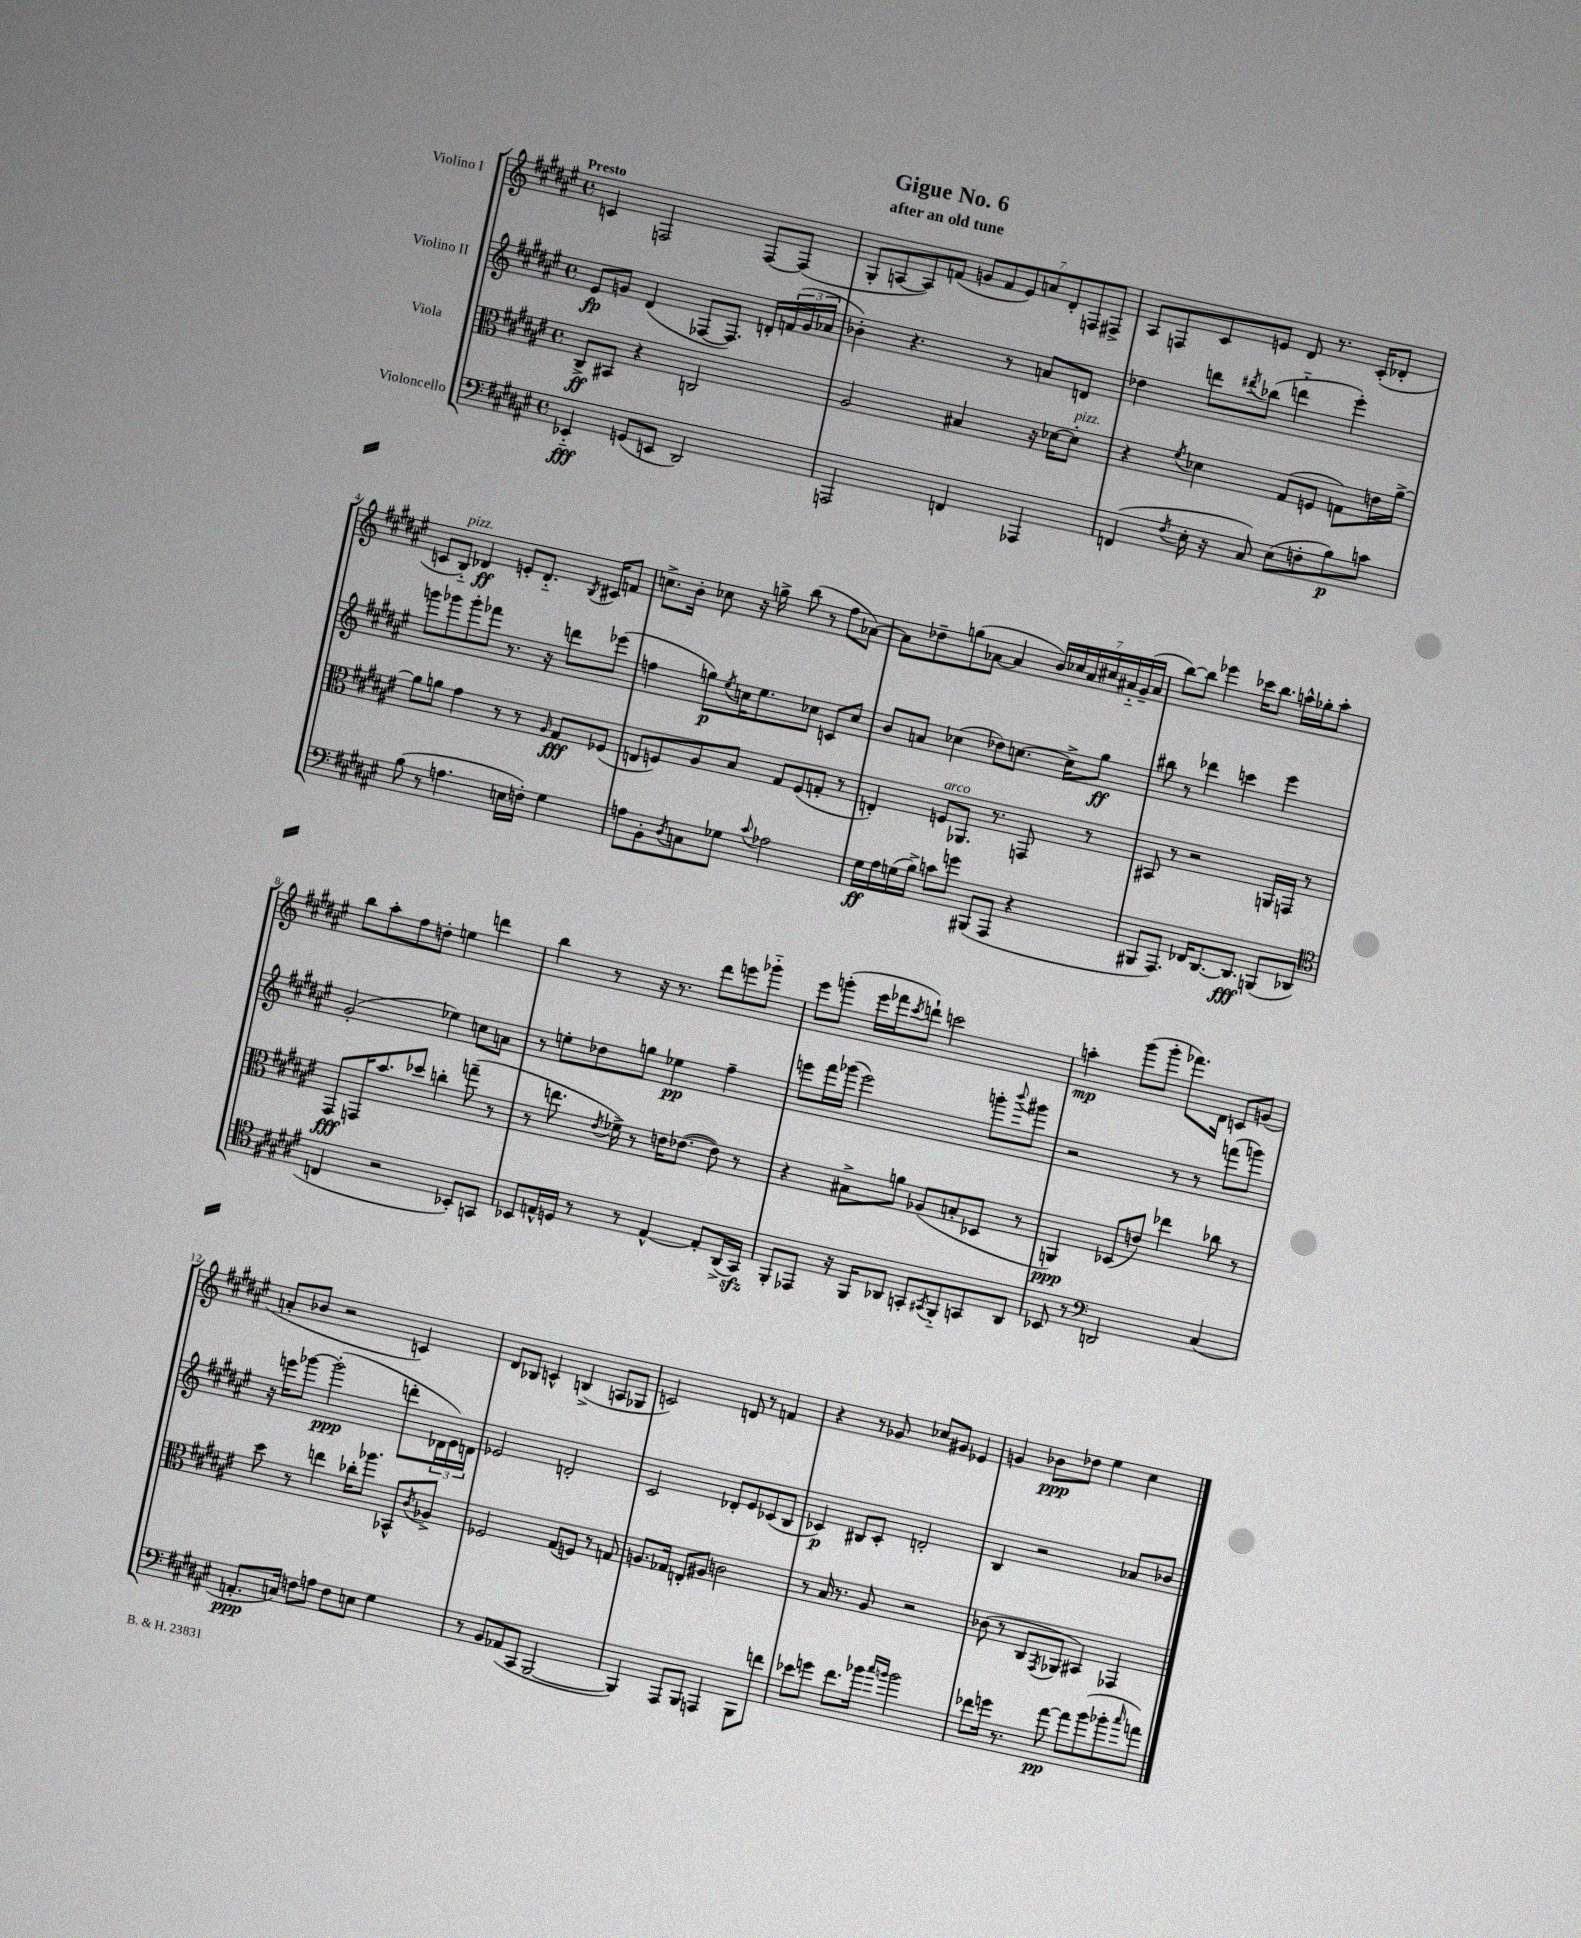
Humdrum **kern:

**kern	**kern	**kern	**kern
*staff4	*staff3	*staff2	*staff1
*clefF4	*clefC3	*clefG2	*clefG2
*k[f#c#g#d#a#e#]	*k[f#c#g#d#a#e#]	*k[f#c#g#d#a#e#]	*k[f#c#g#d#a#e#]
*M4/4	*M4/4	*M4/4	*M4/4
*met(c)	*met(c)	*met(c)	*met(c)
4EE-'~	8C#^	8e#	4c
.	8BB#	8g	.
(8GG	4r	(4d#	2F
8EE	.	.	.
2DD#)	2C	[8F-	.
.	.	8.F-])	.
.	.	.	[8F
.	.	16d'	.
.	.	(24f	(8F]
.	.	24g	.
.	.	24a-	.
=	=	=	=
2AAA	2A#	4b-')	8G#'
.	.	.	[8A
.	.	4.r	8A])
.	.	.	(8f
4FF	4B#	.	14g
.	.	.	14f
.	.	8r	.
.	.	.	14e#)
.	.	.	14a
4AAA-	16r	8a	.
.	.	.	14d#'
.	[16d-	.	.
.	.	.	14F
.	8d-']	8d	.
.	.	.	14F#^
=	=	=	=
(4FF	4r	4dd-	8A#
.	.	.	8F
8qF#	8qf#	.	.
16E#'	4d-	8ddd	8c#
16r	.	.	.
.	.	8qddd#	.
8C#)	.	(8bb-	8e
(8E#	(8G#	4ddd'~	8d#
8F'	8F	.	8.r
8B)	8G)	4eee#')	.
.	.	.	(16c#'
8c	16e	.	8d-'
.	[16a#^	.	.
=	=	=	=
(8B	8a#]	8ggg	8c
8r	8a	8ggg-	8B'~)
4.A	4g#	8ggg-'	4d-
.	.	8fff-	.
.	8r	8.r	8e'
16E	8r	.	8.d-'~
16F')	.	16r	.
.	16qqA#	.	.
4G#	8G#	8ddd	.
.	.	.	8qB
.	.	.	16c#
.	(8F-	(8eee-	8f
=	=	=	=
8A	8E	4ff	8.cc^
8BB'	8F)	.	.
.	.	.	16b'
8qD#	.	.	.
8C	8A#	8gg)	8cc-
.	.	8qee#	.
8G-	8B	16cc	16r
.	.	8.ee#	16gg^
8qqc#	.	.	.
2A-	8G#	.	(8bb
.	(8F	8cc-	8r
.	8G'	8c	8ff#
.	8r	8cc-	[8a-)
=	=	=	=
16G#	4E')	8b	8a-]
16A#	.	.	.
(16G	.	8a	8dd-~
16B^)	.	.	.
8c	8F	(4cc-	(8gg
8g	8.AA-	.	[8a-
(8BBB#	.	8dd-)	4a-]
.	8.r	.	.
8AAA#	.	[8.cc	.
4r	8GG	.	28b)
.	.	.	28cc-
.	.	16cc^]	.
.	.	.	28a-
.	.	.	28cc#
.	8r	8gg#	.
.	.	.	28a#'~
.	.	.	(28g#~
.	.	.	28a#
=	=	=	=
8BBB#	8BB#	8bb#	[8bb)
8.AAA#)	8r	8r	8bb]
.	2r	4ddd-	4eee-
16FF-	.	.	.
[8.DD#	.	.	.
.	.	4ccc	16ccc-
8.DD#]	.	.	8.bb
(8BBB	16AA	4eee#	16aa^^
.	16GG	.	16gg-'
8DD-	8r	.	8aa'
=	=	=	=
*clefC4	*	*	*
4C	8GG#	(2g#'	8bb
.	16GG	.	8aa#'
.	8.b	.	.
2r	.	.	8ff#
.	8dd-	.	8dd'
.	4cc'	4ee-)	4ee
8BB-')	(8gg~	8cc	4ddd
8GG	8r	8a	.
=	=	=	=
8BB-	8r	8r	4bb
16E^^	8.ee	8ee'	.
16D	.	.	.
8r	.	8dd-	8r
.	8qe#	.	.
.	16f-^)	.	.
8r	8r	8gg	16r
.	.	.	8.r
[4E^^	16e	4ee-	.
.	([8.e-	.	.
.	.	.	8ddd#
8E']	8e-])	4ff#~	8eee
(16AA#^	8r	.	8ggg-'~
16GG#)	.	.	.
=	=	=	=
8FF#'	4r	8eee	8eee#
8EE-	.	16fff#	(8ggg'
.	.	(16ggg-	.
16r	8B#^	2eee)	16eee#
16FF#	.	.	16fff-
.	.	.	8qccc#
8AA-	8a	.	8ddd`)
8GG'	(8A-	.	2ccc
8qGG#	.	.	.
8FF#'~	8B'	.	.
8GG	8D-	8ggg'	.
.	.	8qqbbb	.
8AA-	8r	8ggg#	.
=	=	=	=
8BB-	4AA)	2r	4aa'
8r	.	.	.
*clefF4	*	*	*
2DD	(8D-	.	(8ggg#
.	8e)	.	8ggg#'
.	4ee-	8r	8.fff-)
.	.	8r	.
.	.	.	16d#
(4C#	8cc-	(8fff	8c
.	8r	8ggg)	(8g
=	=	=	=
8.AA'	8dd#	16r	8a'
.	.	16eee	.
.	8r	[8ggg-	8b-
16C)	.	.	.
8F	4ee	(2ggg-']	2r
8A	.	.	.
8F	16cc-'	.	.
.	8.aa-	.	.
8E	.	.	.
4G#	8BB-^^	8ddd'	4c)
.	8qc#	.	.
.	8A-^	24d-	.
.	.	24e#)	.
.	.	24d	.
=	=	=	=
8r	2F-	2e-	8d#
8BB	.	.	8B-
(8AA-	.	.	4c^^
8CC#	.	.	.
[2BBB	(8G#	2d'	(4B^
.	8F)	.	.
.	8r	.	8A
.	8G	.	8G-
=	=	=	=
4BBB])	8.A	2c#	2c)
.	16G-	.	.
8AAA#	8E'	.	.
8BBB	8A#	.	.
4AAA	2c	8d-'	8d
.	.	8e#	8r
8BBB	.	(8c-	4f
8f	.	8B	.
=	=	=	=
8e-	8r	4c-)	4r
8g	16B	.	.
.	8.r	.	.
8.f#	.	8B#	8r
.	8A#	8c-'	8g-
16b-	.	.	.
16qqcc#	.	.	.
16qqb	.	.	.
2b	2r	2d'	8cc-
.	.	.	8g#
.	.	.	4e-
=	=	=	=
8f-	(8c-	4B	4g
16g	8r	.	.
8.r	.	.	.
.	8C#	2r	8b-
.	8qGG#	.	.
[8a#	8AA-	.	8dd-
8a#]	4BB#)	.	4ee#
(8b	.	.	.
8b-'	4GG-	8a-	4cc#
16qqcc#	.	.	.
8a)	.	8b-	.
==	==	==	==
*-	*-	*-	*-
